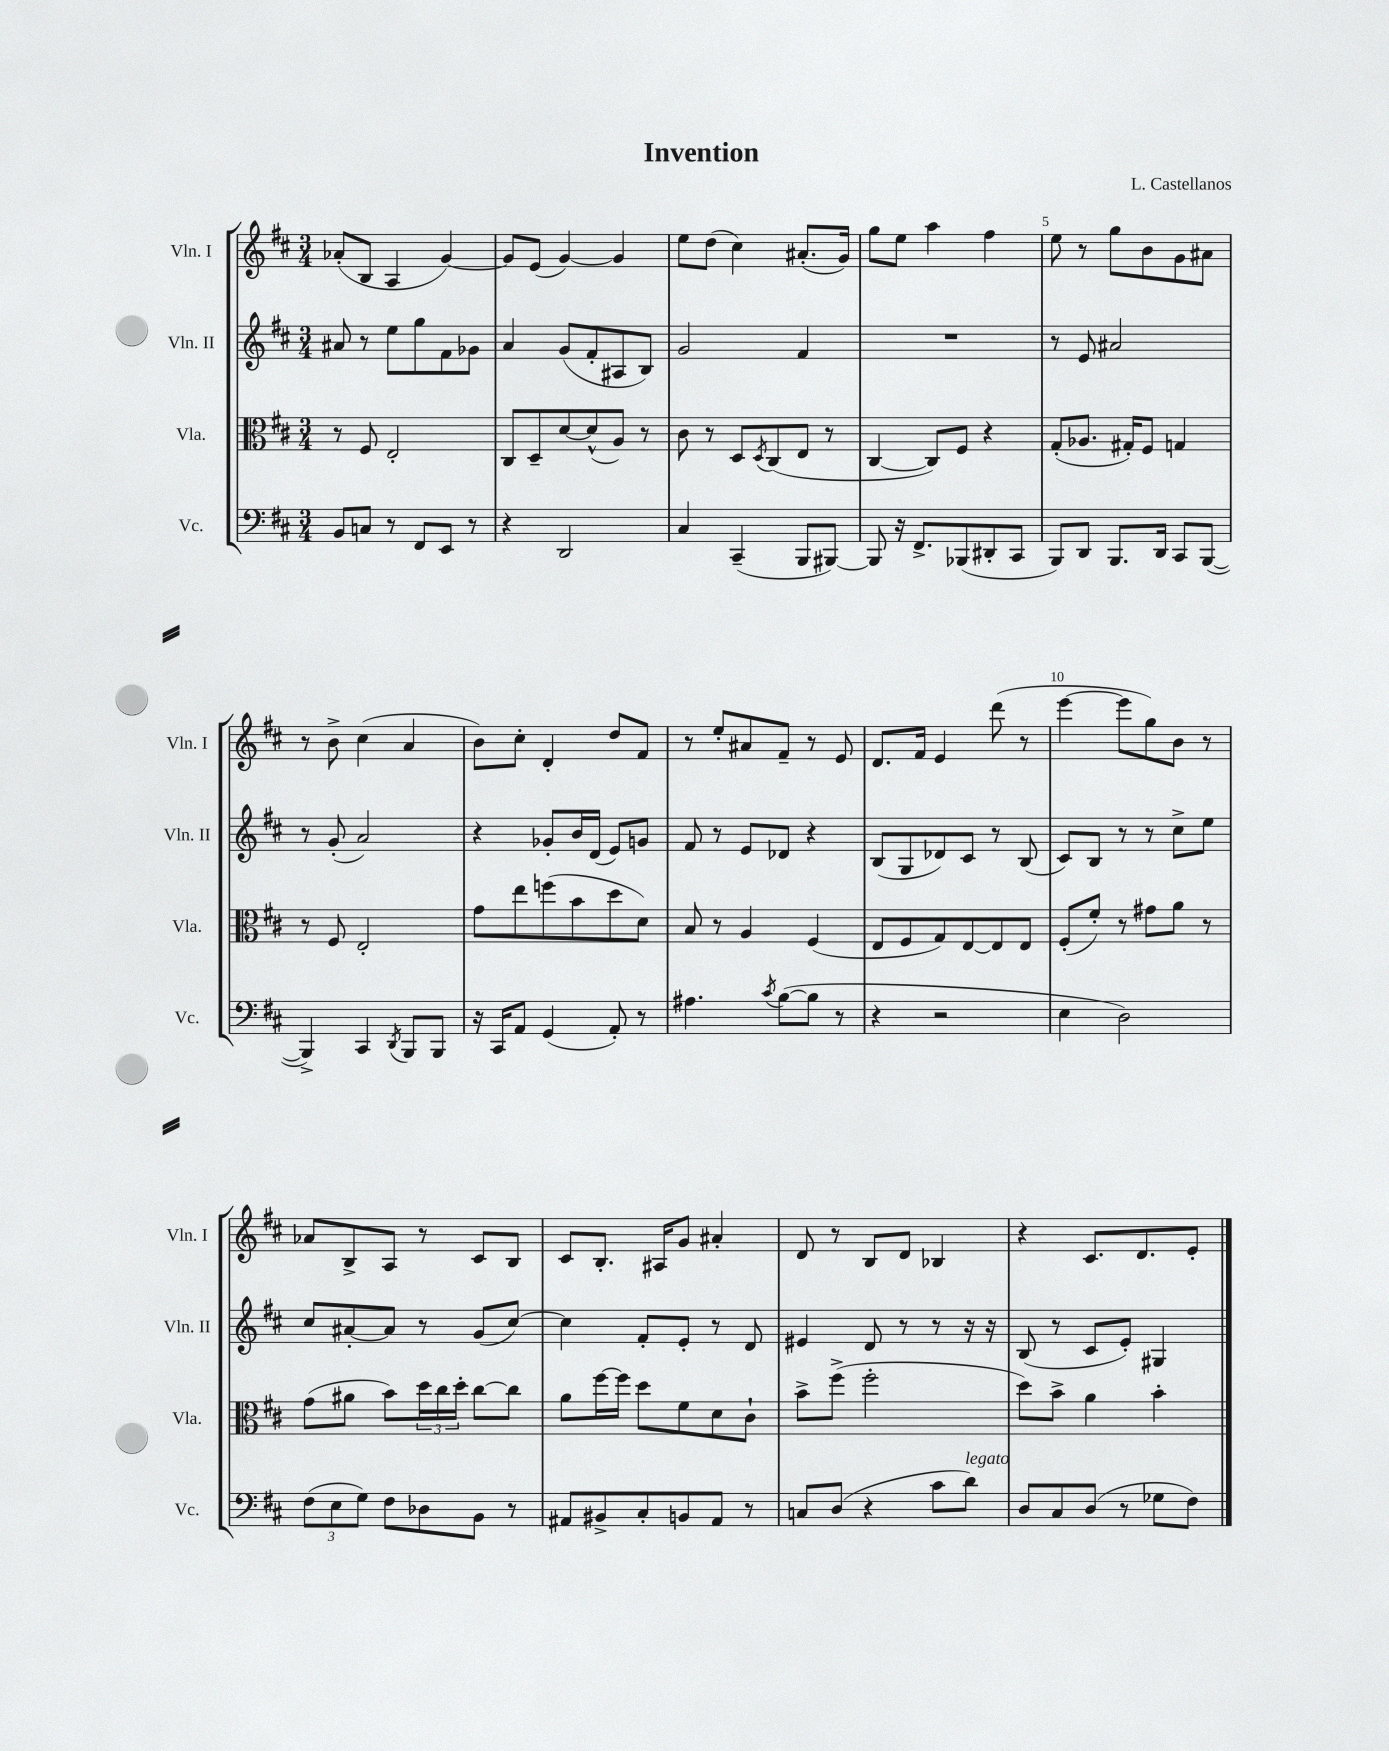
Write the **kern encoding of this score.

**kern	**kern	**kern	**kern
*staff4	*staff3	*staff2	*staff1
*clefF4	*clefC3	*clefG2	*clefG2
*k[f#c#]	*k[f#c#]	*k[f#c#]	*k[f#c#]
*M3/4	*M3/4	*M3/4	*M3/4
8BB	8r	8a#	(8a-'
8C	8F#	8r	8B
8r	2E'	8ee	4A
8FF#	.	8gg	.
8EE	.	8f#	[4g)
8r	.	8g-	.
=	=	=	=
4r	8C#	4a	8g]
.	8D~	.	(8e
2DD	[8d	(8g	[4g)
.	(8d^^]	8f#'	.
.	8A)	8A#	4g]
.	8r	8B)	.
=	=	=	=
4C#	8c#	2g	8ee
.	8r	.	(8dd
(4CC#~	8D	.	4cc#)
.	8qD	.	.
.	(8C#	.	.
8BBB	8E	4f#	(8.a#'
[8BBB#)	8r	.	.
.	.	.	16g)
=	=	=	=
8BBB#]	[4C#	2.r	8gg
16r	.	.	8ee
8.FF#^	.	.	.
.	8C#])	.	4aa
(8BBB-	8F#	.	.
8DD#'	4r	.	4ff#
8CC#	.	.	.
=	=	=	=
8BBB)	(8G'	8r	8ee
8DD	8.A-	8e	8r
8.BBB	.	2a#	8gg
.	16G#')	.	.
.	8F#	.	8b
16DD	.	.	.
8CC#	4G	.	8g
([8BBB	.	.	8a#
=	=	=	=
4BBB^])	8r	8r	8r
.	8F#	(8g'	8b^
4CC#	2E'	2a)	(4cc#
8qDD	.	.	.
8BBB	.	.	4a
8BBB	.	.	.
=	=	=	=
16r	8g	4r	8b)
16CC#	.	.	.
8AA	8ee	.	8cc#'
(4GG	(8ff	8g-'	4d'
.	8b	16b	.
.	.	(16d	.
8AA')	8dd	8e)	8dd
8r	8d)	8g	8f#
=	=	=	=
4.A#	8B	8f#	8r
.	8r	8r	8ee'
.	4A	8e	8a#
8qc#	.	.	.
([8B	.	8d-	8f#~
8B]	(4F#	4r	8r
8r	.	.	8e
=	=	=	=
4r	8E	(8B	8.d
.	8F#	8G	.
.	.	.	16f#
2r	8G)	8d-)	4e
.	[8E	8c#	.
.	8E]	8r	(8ddd
.	8E	(8B	8r
=	=	=	=
4E	(8F#'	8c#)	[4eee
.	8f#')	8B	.
2D)	8r	8r	8eee]
.	8g#	8r	8gg)
.	8a	8cc#^	8b
.	8r	8ee	8r
=	=	=	=
(12F#	(8g	8cc#	8a-
12E	.	.	.
.	8a#	[8a#'	8B^
12G)	.	.	.
8F#	8b)	8a#]	8A
8D-	24dd	8r	8r
.	24cc#	.	.
.	24dd'	.	.
8BB	[8cc#	(8g	8c#
8r	8cc#]	[8cc#)	8B
=	=	=	=
8AA#	8a	4cc#]	8c#
8BB#^	[16ff#	.	8.B'
.	16ff#]	.	.
8C#'	8dd	8f#'	.
.	.	.	16A#
8BB	8f#	8e'	8g
8AA#	8d	8r	4a#'
8r	8c#`	8d	.
=	=	=	=
8C	8b^	4e#	8d
(8D	(8ff#^	.	8r
4r	2ff#'	8d	8B
.	.	8r	8d
8c#	.	8r	4B-
8d)	.	16r	.
.	.	16r	.
=	=	=	=
8D	8dd)	(8B	4r
8C#	8b^	8r	.
(8D	4a	8c#	8.c#
8r	.	8e')	.
.	.	.	8.d
8G-	4b'	4G#	.
8F#)	.	.	8e'
==	==	==	==
*-	*-	*-	*-
